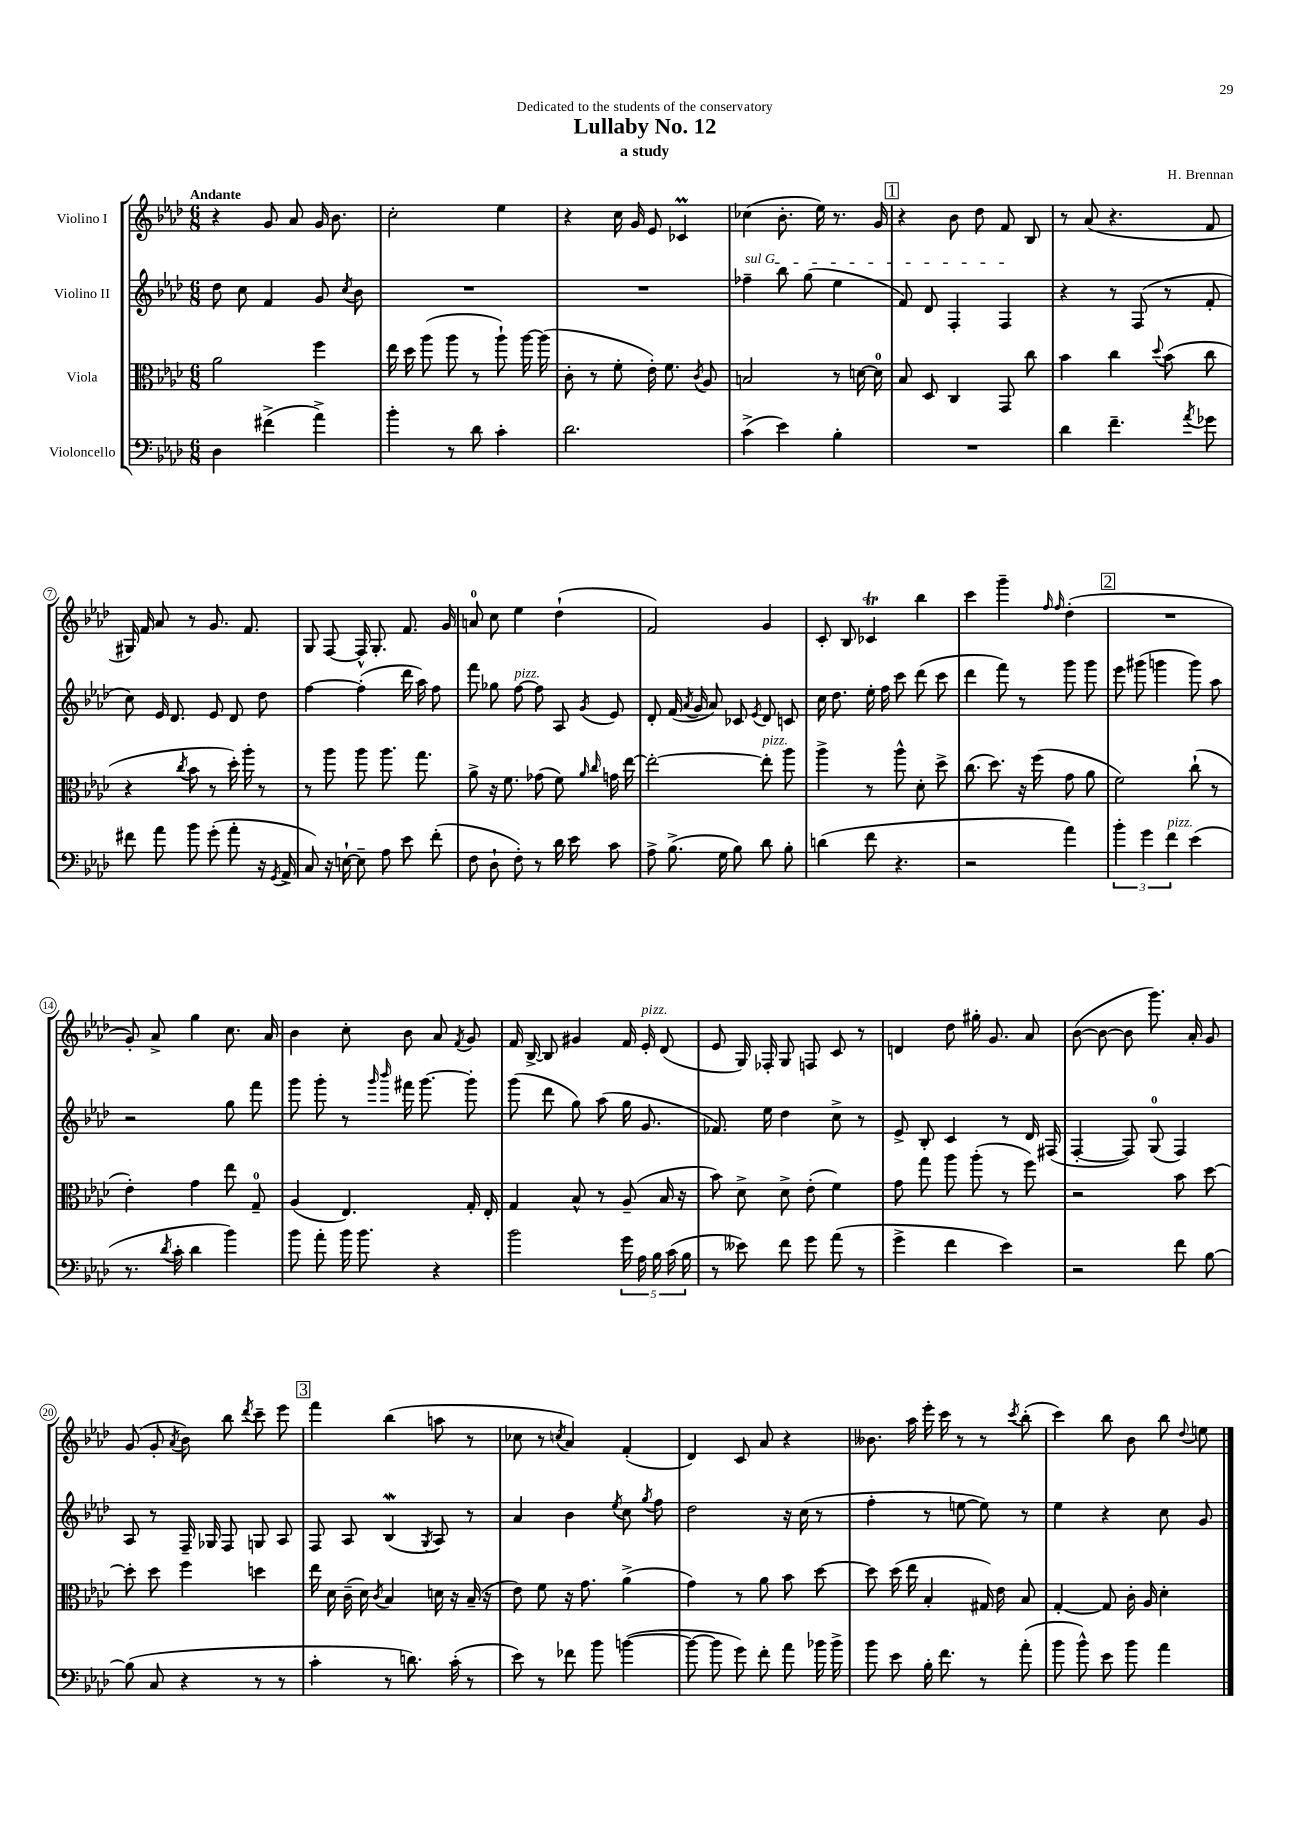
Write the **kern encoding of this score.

**kern	**kern	**kern	**kern
*staff4	*staff3	*staff2	*staff1
*clefF4	*clefC3	*clefG2	*clefG2
*k[b-e-a-d-]	*k[b-e-a-d-]	*k[b-e-a-d-]	*k[b-e-a-d-]
*M6/8	*M6/8	*M6/8	*M6/8
4D-	2a-	8dd-	4r
.	.	8cc	.
(4f#^	.	4f	8g
.	.	.	8a-
4a-^)	4ff	8g	16g
.	.	.	8.b-
.	.	8qcc	.
.	.	8b-	.
=	=	=	=
4b-'	16ee-	2.r	2cc'
.	16dd-	.	.
.	(8aa-	.	.
8r	8aa-	.	.
8d-	8r	.	.
4c'	8aa-`)	.	4ee-
.	[16aa-	.	.
.	(16aa-]	.	.
=	=	=	=
2.d-	8c'	2.r	4r
.	8r	.	.
.	8f'	.	16cc
.	.	.	16g
.	16e-')	.	8e-
.	8.f	.	.
.	.	.	4c-
.	8qc	.	.
.	8A-	.	.
=	=	=	=
(4c^	2B	4ff-~	(4cc-
4e-)	.	8bb-	8.b-'
.	.	(8gg	.
.	.	.	16ee-)
4B-'	8r	4ee-	8.r
.	[16d	.	.
.	16d]	.	16g
=	=	=	=
2.r	8B-	8f)	4r
.	8D-	8d-	.
.	4C	4F'	8b-
.	.	.	8dd-
.	8GG	4F	8f
.	8cc	.	8B-
=	=	=	=
4d-	4b-	4r	8r
.	.	.	(8a-
4.f~	4cc	8r	4.r
.	.	(8F	.
.	8qqdd-	.	.
.	(8b-	8r	.
8qa-	.	.	.
8g-	8cc	8f'	8f
=	=	=	=
8f#	4r	8cc)	16G#)
.	.	.	16f
8a-	.	16e-	8a-
.	.	8.d-	.
.	8qcc	.	.
8b-	8b-	.	8r
(8g'	8r	8e-	8.g
8a-'	16dd-')	8d-	.
.	16aa-'	.	8.f
16r	8r	8dd-	.
8qGG	.	.	.
16AA-^	.	.	.
=	=	=	=
8C)	8r	[4ff	8G
16r	8aa-	.	[8F
[16E`	.	.	.
8E~]	8aa-	(4ff']	16F^^]
.	.	.	8.G'
8A-	8.aa-	.	.
8e-	.	16ddd-	8.f
.	8.gg	16aa-)	.
(8f'	.	8ff	.
.	.	.	16g
=	=	=	=
8F	8a-^	8fff	8a
8D-`	16r	8gg-	8cc
.	8.f	.	.
8F')	.	[8ff	4ee-
8r	(8g-	8ff]	.
16d-	8f)	8A-	(4dd-`
16e-	.	.	.
.	16qqa-	.	.
.	16qqcc	8qg	.
8c	16g	8e-	.
.	[16ee-	.	.
=	=	=	=
8A-^	2ee-'_	8d-'	2f)
(8.B-^	.	(16f	.
.	.	8qa-	.
.	.	16g	.
.	.	8a-)	.
16G	.	.	.
8B-)	.	8c-	.
.	.	8qe-	.
8d-	8ee-']	8d-	4g
8B-'	8aa-	8c	.
=	=	=	=
(4d	4aa-^	16cc	8c'
.	.	8.dd-	.
.	.	.	8B-
8f	8r	16ee-'	4c-
.	.	16ff	.
4.r	8aa-^^	8ccc	.
.	8d-'	(8ddd-	4bb-
.	8dd-^	8ccc	.
=	=	=	=
2r	(8.cc	4ddd-	4ccc
.	8.dd-)	.	.
.	.	8fff)	4ggg~
.	16r	8r	.
.	(16ff	.	.
.	.	.	16qqff
.	.	.	16qqff
4a-)	8g	8ggg	(4dd-'
.	8a-	8ggg	.
=	=	=	=
6b-'	2f)	8eee-	2.r
.	.	(8ggg#	.
6g	.	.	.
.	.	4ggg	.
6f	.	.	.
(4e-	(8cc`	8ggg)	.
.	8r	8aa-	.
=	=	=	=
8.r	4e-')	2r	8g')
.	.	.	8a-^
8qd-	.	.	.
16c'	.	.	.
4d-	4g	.	4gg
4b-)	8ee-	8gg	8.cc
.	8G~	8fff	.
.	.	.	16a-
=	=	=	=
8b-	(4A-	8ggg	4b-
8a-'	.	8ggg'	.
16b-	4.E-)	8r	8cc'
8.b-	.	.	.
.	.	16qqggg	.
.	.	16qqbbb-	.
.	.	16fff#	8b-
.	.	[8.ggg	.
4r	.	.	8a-
.	.	.	8qf
.	16G'	8ggg']	8g
.	16E-'	.	.
=	=	=	=
2b-	4G	(8ggg	16f
.	.	.	[16B-^
.	.	8ddd-	8B-]
.	8B-^^	8gg)	4g#
.	8r	(8aa-	.
20g	(8A-~	16gg	16f
20A-	.	.	.
.	.	8.g	16e-'
20B-	.	.	.
.	16B-	.	(8d-
(20c	.	.	.
.	16r	.	.
20B-	.	.	.
=	=	=	=
8r	8b-)	8.f-)	8e-
8e--)	8d-^	.	16G)
.	.	16ee-	16F-'
8f	8d-^	4dd-	8G
8g	(8e-'	.	8F
(8a-	4f)	8cc^	8c
8r	.	8r	8r
=	=	=	=
4g^	8g	8e-^	4d
.	8gg	8B-'	.
4f	8aa-	4c	8dd-
.	(8aa-'	.	16gg#'
.	.	.	8.g
4e-)	8r	8r	.
.	8ff)	16d-	8a-
.	.	(16F#	.
=	=	=	=
2r	2r	[4F'	([8b-
.	.	.	8b-_
.	.	8F])	8b-]
.	.	(8G	8.ggg)
8f	8b-	4F)	.
.	.	.	16a-'
[8B-	[8dd-	.	8g
=	=	=	=
(8B-]	8dd-']	8A-	(8g
8C	8dd-	8r	8g'
.	.	.	8qa-
4r	4ff	16F~	8b-)
.	.	16G-	.
.	.	8F	8bb-
.	.	.	8qddd-
8r	4dd	8G	8ccc~
8r	.	8A-	8eee-
=	=	=	=
4c'	16ee-	8F	4fff
.	16d-	.	.
.	(16c~	8A-	.
.	16d-)	.	.
.	8qc	.	.
8r	4B-	(4B-	(4bb-
8.d)	.	.	.
.	.	8qG	.
.	16d	8A-)	8aa
(16c'	16r	.	.
8r	(16B-~	8r	8r
.	16r	.	.
=	=	=	=
8e-)	8e-)	4a-	8cc-
8r	8f	.	8r
.	.	.	8qcc
8f-	16r	4b-	4a-)
.	8.g	.	.
8b-	.	.	.
.	.	8qee-	.
([4b	(4a-^	8cc	(4f'
.	.	8qgg	.
.	.	8ff	.
=	=	=	=
8b_	4g)	2dd-	4d-)
8b]	.	.	.
8g)	8r	.	8c
8f'	8a-	.	8a-
8a-	8b-	16r	4r
.	.	(16cc	.
16b-	[8dd-	8r	.
16b-^	.	.	.
=	=	=	=
8b-	8dd-]	4ff'	8.b--
8e-	(16dd-	.	.
.	16ee-	.	16aa-
16B-'	4B-'	8r	16eee-'
8.f	.	.	16ccc
.	.	[8ee	8r
8r	16G#)	8ee])	8r
.	16e-	.	.
.	.	.	8qccc
(8a-'	8B-	8r	(8bb-'
=	=	=	=
8b-	[4G'	4ee-	4ccc)
8b-^^)	.	.	.
8e-	8G]	4r	8bb-
8b-	16c'	.	8b-
.	16A-	.	.
4a-	4d-'	8cc	8bb-
.	.	.	8qqdd-
.	.	8g	8ee
==	==	==	==
*-	*-	*-	*-
